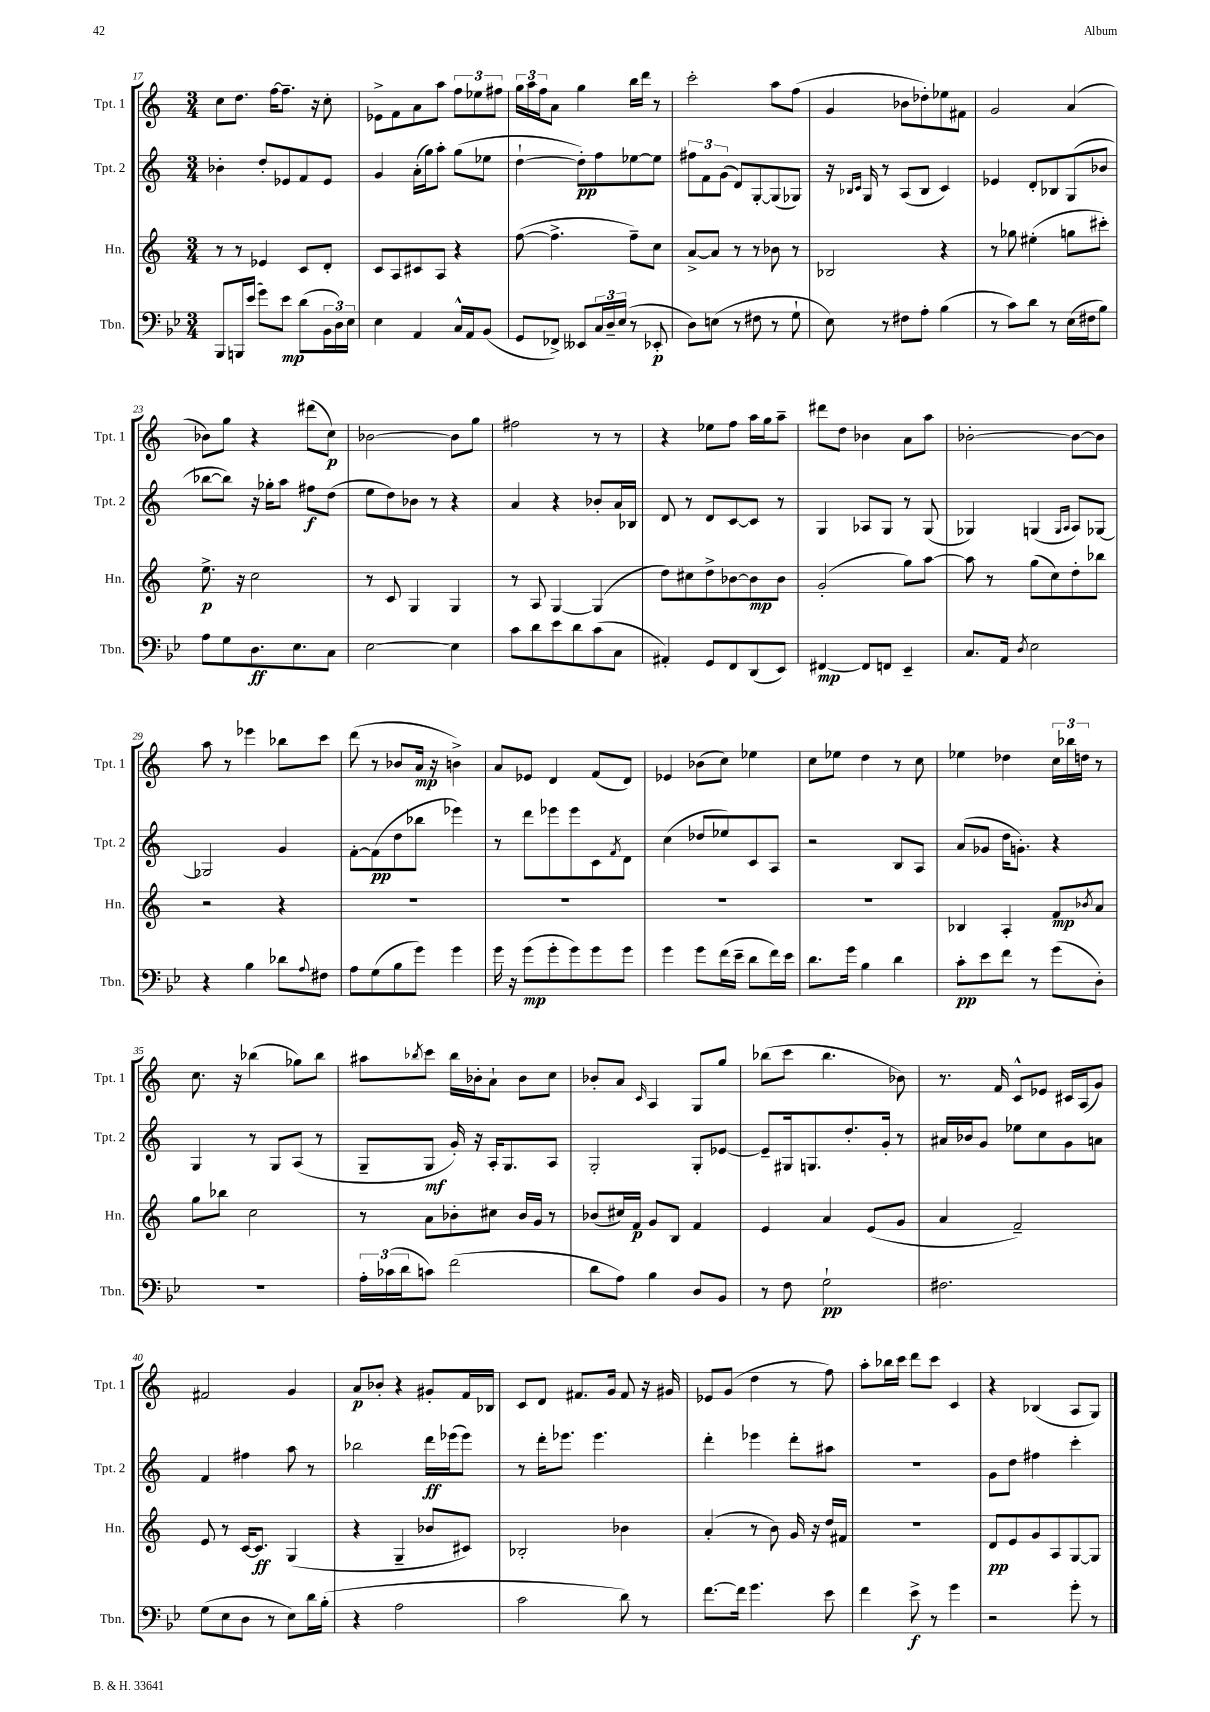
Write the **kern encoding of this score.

**kern	**kern	**kern	**kern
*staff4	*staff3	*staff2	*staff1
*clefF4	*clefG2	*clefG2	*clefG2
*k[b-e-]	*k[]	*k[]	*k[]
*M3/4	*M3/4	*M3/4	*M3/4
8BBB-	8r	4b-'	8cc
16BBB	8r	.	8.dd
(16e-	.	.	.
8g)	4e-	8dd'	.
.	.	.	[16ff
8e-	.	8e-	8.ff~]
(8d	8c	8f	.
.	.	.	16r
24BB-	8d'	8e-	8cc'
24D)	.	.	.
24E-	.	.	.
=	=	=	=
4E-	8c	4g	8e-^
.	8A	.	8f
4AA	8c#	(16a'	8a
.	.	16gg)	.
.	8A	8aa'	8aa
16C^^	4r	(8gg	12ff
16AA	.	.	.
.	.	.	12ee-
(8BB-	.	8ee-	.
.	.	.	12ff#
=	=	=	=
8GG	([8ff	[4dd`	24gg
.	.	.	24aa
.	.	.	24ff
8FF-^)	4.ff^]	.	8a
8EE--	.	8dd'])	4gg
24C	.	8ff	.
24D~	.	.	.
(24E-	.	.	.
8r	8ff~)	[8ee-	16bb
.	.	.	16ddd
8EE-'	8cc	8ee-]	8r
=	=	=	=
8D)	[8a^	12ff#	2ccc'
.	.	12f	.
(8E	8a]	.	.
.	.	(12g	.
8r	8r	8d)	.
8F#	8r	[8G'	.
8r	8b-	(8G]	8aa
8G`	8r	8G-)	(8ff
=	=	=	=
8E-)	2B-	16r	4g
.	.	16qqB-	.
.	.	16qqc	.
.	.	16G	.
8r	.	8r	.
8F#	.	(8A	8b-
8A'	.	8B-	8dd-')
(4B-	4r	4c)	8ee-
.	.	.	8f#
=	=	=	=
8r	8r	4e-	2g
8c)	8gg-	.	.
8d	(4ee#'	8d'	.
8r	.	8B-	.
(16E-	8gg	(8G	(4a
16F#	.	.	.
8B-)	8ccc#')	8b-	.
=	=	=	=
8A	8.ee^	[8bb-	8b-)
8G	.	8bb-])	8gg
.	16r	.	.
8.D	2cc	16r	4r
.	.	16gg-'	.
.	.	8aa	.
8.E-	.	.	.
.	.	8ff#	(8ddd#
8C	.	(8dd	8cc)
=	=	=	=
[2E-	8r	8ee	[2b-
.	8c	8dd)	.
.	4G	8b-	.
.	.	8r	.
4E-]	4G	4r	8b-]
.	.	.	8gg
=	=	=	=
8c	8r	4a	2ff#
8d	8A	.	.
8e-	[4G	4r	.
8d	.	.	.
(8c	(4G]	8b-'	8r
8C	.	16a	8r
.	.	16B-	.
=	=	=	=
4AA#')	8dd)	8d	4r
.	8cc#	8r	.
8GG	8dd^	8d	8ee-
8FF	[8b-	[8c	8ff
(8DD	8b-]	8c]	16aa
.	.	.	16gg
8EE-)	8b-	8r	8aa~
=	=	=	=
[4FF#	(2g'	4G	8ddd#
.	.	.	8dd
8FF#]	.	8A-	4b-
8FF	.	8G	.
4EE-~	8gg)	8r	8a
.	[8aa	(8G	8aa
=	=	=	=
8.C	8aa]	4G-)	[2b-'
.	8r	.	.
16AA	.	.	.
8qD	.	.	.
2E-	(8gg	(4G	.
.	8cc)	.	.
.	.	16qqG	.
.	.	16qqA	.
.	8dd'	8A)	8b-_
.	8bb-	[8G-	8b-]
=	=	=	=
4r	2r	2G-]	8aa
.	.	.	8r
4B-	.	.	4eee-
8d-	4r	4g	8bb-
8qqA	.	.	.
8F#	.	.	8ccc
=	=	=	=
8A	2.r	[8f'	(8ddd
(8G	.	(8f]	8r
8B-	.	8dd	8b-
8g)	.	8bb-	16a
.	.	.	16r
4g	.	4eee-)	4b^)
=	=	=	=
16g	2.r	8r	8a
16r	.	.	.
(8g	.	8ddd	8e-
8g'	.	8eee-	4d
8g)	.	8eee-	.
8g	.	8c	(8f
.	.	8qf	.
8g	.	8d	8d)
=	=	=	=
4g	2.r	(4cc	4e-
8g	.	8dd-	(8b-
(16f	.	8ee-)	8cc)
16e-~	.	.	.
8d	.	8c	4ee-
16f)	.	8A	.
16e-	.	.	.
=	=	=	=
8.d	2.r	2r	8cc
.	.	.	8ee-
16g	.	.	.
4B-	.	.	4dd
4d	.	8B	8r
.	.	8A	8cc
=	=	=	=
8c'	4B-	(8a	4ee-
8e-	.	8g-	.
8f	4A'	16dd	4dd-
.	.	8.g')	.
8r	.	.	.
(8g	8f	4r	24cc
.	.	.	24bb-
.	.	.	24dd
.	8qb-	.	.
8D')	8a	.	8r
=	=	=	=
2.r	8gg	4G	8.cc
.	8bb-	.	.
.	.	.	16r
.	2cc	8r	(4bb-
.	.	8G	.
.	.	(8A	8gg-)
.	.	8r	8bb-
=	=	=	=
24A'	8r	8G~	8aa#
(24c-	.	.	.
24d	.	.	.
.	.	.	8qbb-
8c)	8a	8G	8ccc
(2f	8b-'	16g')	16bb-
.	.	16r	16b-'
.	8cc#	16A'	8a`
.	.	8.G	.
.	16b-	.	8b-
.	16g	.	.
.	8r	8A	8cc
=	=	=	=
8d	(8b-	2G'	8b-'
8A)	16cc#)	.	8a
.	16f	.	.
.	.	.	16qqc
4B-	8g	.	4A
.	8B	.	.
8D	4f	8G'	8G
8BB-	.	[8e-	8gg
=	=	=	=
8r	4e	8e-~]	(8bb-
8F	.	16G#	8ccc
.	.	8.G	.
2G`	4a	.	4.bb-
.	.	8.dd'	.
.	(8e	.	.
.	.	16g'	.
.	8g	8r	8b-)
=	=	=	=
2.F#	4a	16a#	8.r
.	.	16b-	.
.	.	8g	.
.	.	.	16f
.	2f~)	8ee-	8c^^
.	.	8cc	8e-
.	.	8g	16c#
.	.	.	(16A
.	.	8a	8g)
=	=	=	=
(8G	8e	4f	2f#
8E-	8r	.	.
8D	[16c	4ff#	.
.	8.c]	.	.
8r	.	.	.
8E-)	(4G	8aa	4g
16d	.	8r	.
(16B-'	.	.	.
=	=	=	=
4r	4r	2bb-	8a
.	.	.	8b-'
2A	4G~	.	4r
.	8b-	16ddd	8g#'
.	.	(16eee-	.
.	8c#)	8eee-)	16f
.	.	.	16B-
=	=	=	=
2c	2B-'	8r	8c
.	.	16ddd'	8d
.	.	8.eee-	.
.	.	.	8.f#
.	.	4.eee-	.
.	.	.	16g
8d)	4b-	.	8f#
8r	.	.	16r
.	.	.	16g#
=	=	=	=
[8.f	(4a'	4ddd'	8e-
.	.	.	(8g
16f]	.	.	.
4.g	8r	4eee-	4dd
.	8b)	.	.
.	16g	8ddd'	8r
.	16r	.	.
8e-	16dd	8aa#	8ff)
.	16f#	.	.
=	=	=	=
4f	2.r	2.r	8aa'
.	.	.	16bb-
.	.	.	16ccc
8e-^	.	.	8ddd
8r	.	.	8ccc
4g	.	.	4c
=	=	=	=
2r	8d	8g	4r
.	8e	8dd	.
.	8g	4ff#	(4B-
.	8A	.	.
8g'	[8G	4ccc'	8A
8r	8G]	.	8G)
==	==	==	==
*-	*-	*-	*-
